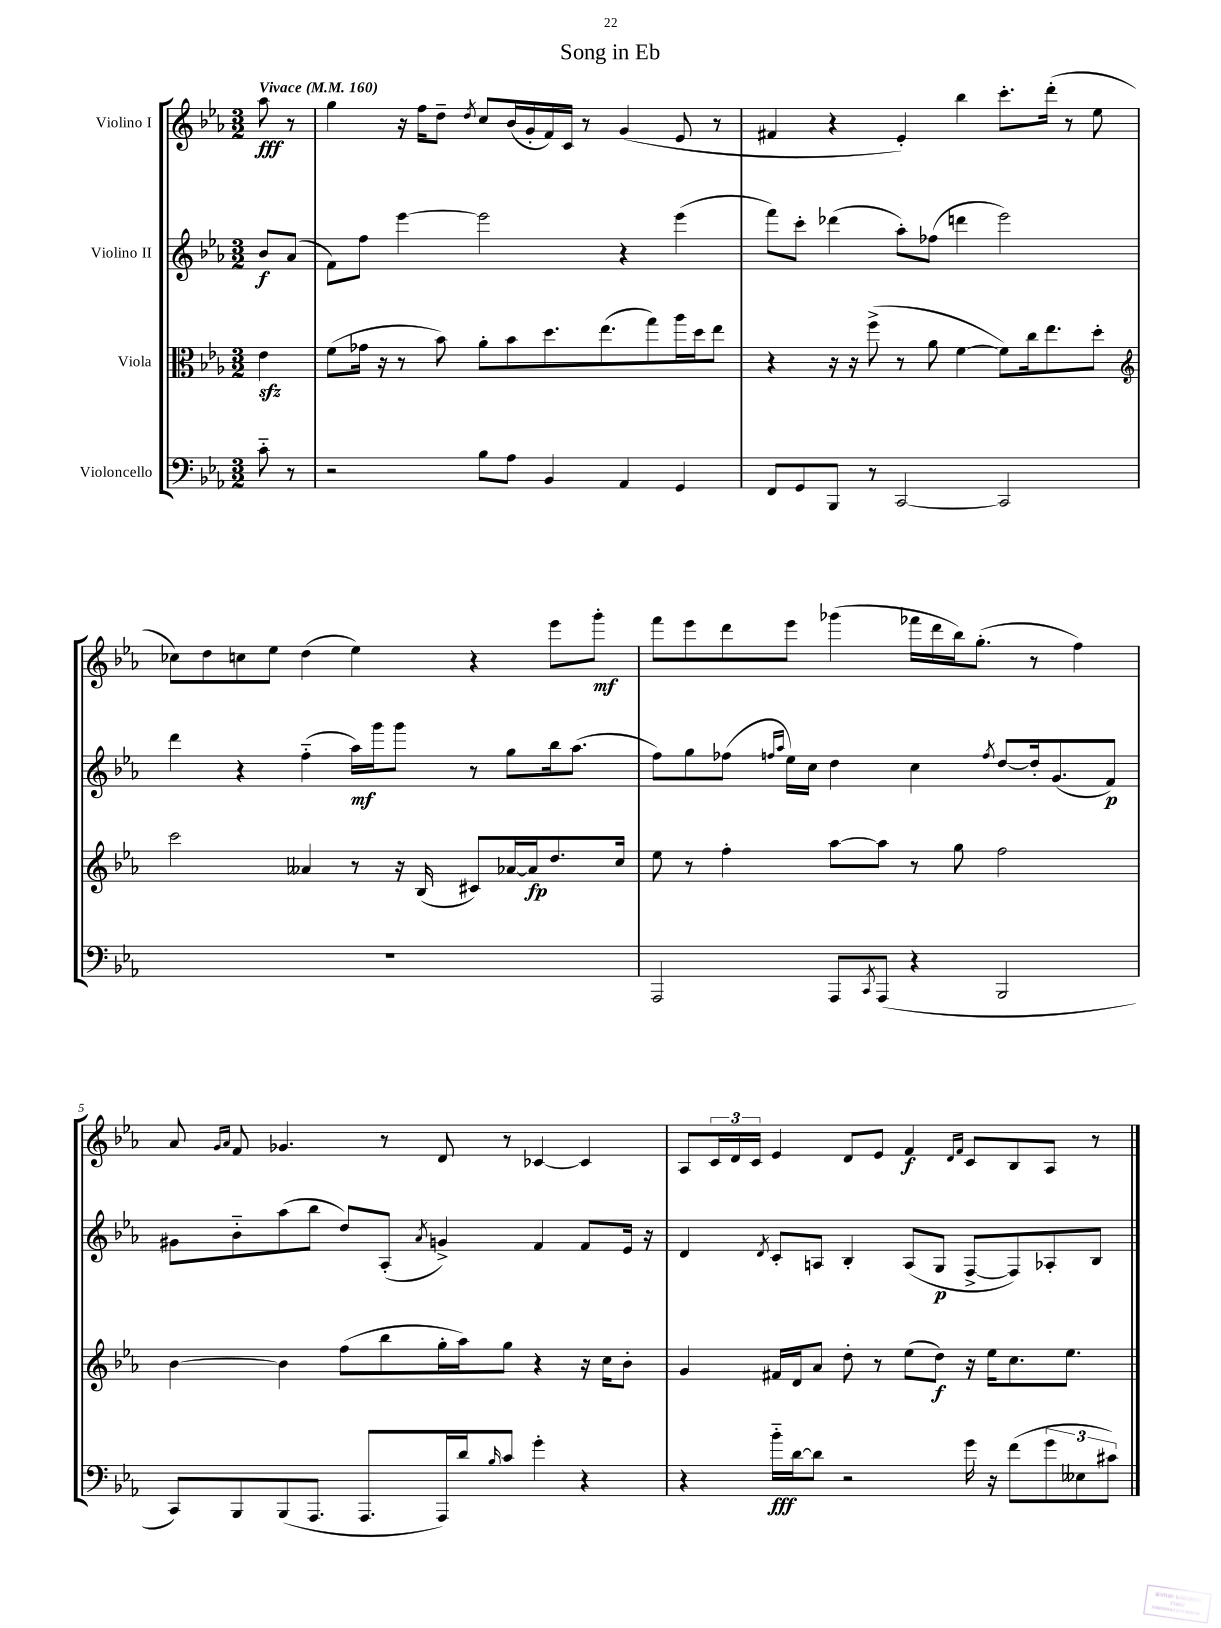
\header { title = "Song in Eb" }
<<
\new StaffGroup <<
\new Staff = "s0" \with { instrumentName = "Violino I" } {
    \clef treble \key ees \major \numericTimeSignature \time 3/2 \partial 4 \tempo "Vivace" 4 = 160
    aes''8\fff r8 |
    g''4 r16 f''16 d''8-- \acciaccatura { d''8 } c''8 bes'16( g'16-. f'16) c'16 r8 g'4( ees'8 r8 |
    fis'4 r4 ees'4-.) bes''4 c'''8.-. d'''16-.( r8 ees''8 |
    ces''8) d''8 c''8 ees''8 d''4( ees''4) r4 ees'''8 g'''8-.\mf |
    f'''8 ees'''8 d'''8 ees'''8 ges'''4( fes'''16 d'''16 bes''16) g''8.-.( r8 f''4) |
    aes'8 \grace { g'16 aes'16 } f'8 ges'4. r8 d'8 r8 ces'4~ ces'4 |
    aes8 \tuplet 3/2 { c'16 d'16 c'16 } ees'4 d'8 ees'8 f'4\f \grace { d'16 f'16 } c'8 bes8 aes8 r8 \bar "|." |
}
\new Staff = "s1" \with { instrumentName = "Violino II" } {
    \clef treble \key ees \major \numericTimeSignature \time 3/2 \partial 4
    bes'8\f aes'8( |
    f'8) f''8 ees'''4~ ees'''2 r4 ees'''4( |
    f'''8) c'''8-. des'''4( aes''8-.) fes''8( d'''4 ees'''2) |
    d'''4 r4 f''4-_( aes''16\mf) g'''16 g'''8 r8 g''8 bes''16 aes''8.( |
    f''8) g''8 fes''8( \grace { f''16 aes''16 } ees''16) c''16 d''4 c''4 \acciaccatura { f''8 } d''8~ d''16-. g'8.( f'8\p) |
    gis'8 bes'8-_ aes''8( bes''8 d''8) aes8-.( \acciaccatura { aes'8 } g'4->) f'4 f'8 ees'16 r16 |
    d'4 \acciaccatura { d'8 } c'8-. a8 bes4-. a8( g8\p f8~-> f8) aes8-. bes8 \bar "|." |
}
\new Staff = "s2" \with { instrumentName = "Viola" } {
    \clef alto \key ees \major \numericTimeSignature \time 3/2 \partial 4
    ees'4\sfz |
    f'8( ges'16 r16 r8 bes'8) aes'8-. bes'8 d''8. ees''8.( g''8) aes''16 d''16 ees''8 |
    r4 r16 r16 f''8->( r8 aes'8 f'4~ f'8) c''16 ees''8. d''8-. |
    \clef treble c'''2 aeses'4 r8 r16 bes16( cis'8) aes'16~ aes'16\fp d''8. c''16 |
    ees''8 r8 f''4-. aes''8~ aes''8 r8 g''8 f''2 |
    bes'4~ bes'4 f''8( bes''8 g''16-. aes''16) g''8 r4 r16 c''16 bes'8-. |
    g'4 fis'16 d'16 aes'8 d''8-. r8 ees''8( d''8\f) r16 ees''16 c''8. ees''8. \bar "|." |
}
\new Staff = "s3" \with { instrumentName = "Violoncello" } {
    \clef bass \key ees \major \numericTimeSignature \time 3/2 \partial 4
    c'8-_ r8 |
    r2 bes8 aes8 bes,4 aes,4 g,4 |
    f,8 g,8 bes,,8 r8 c,2~ c,2 |
    R1. |
    aes,,2 aes,,8 \acciaccatura { c,8 } aes,,8( r4 bes,,2 |
    c,8) bes,,8 bes,,8( aes,,8. aes,,8. aes,,16) d'16 \grace { bes16 } c'8 g'4-. r4 |
    r4 bes'16-_\fff d'16~ d'8 r2 g'16 r16 f'8( \tuplet 3/2 { g'8 eeses8 cis'8) } \bar "|." |
}
>>
>>
\layout { \context { \Score \override BarNumber.break-visibility = ##(#f #t #t) barNumberVisibility = #(every-nth-bar-number-visible 5) } }
